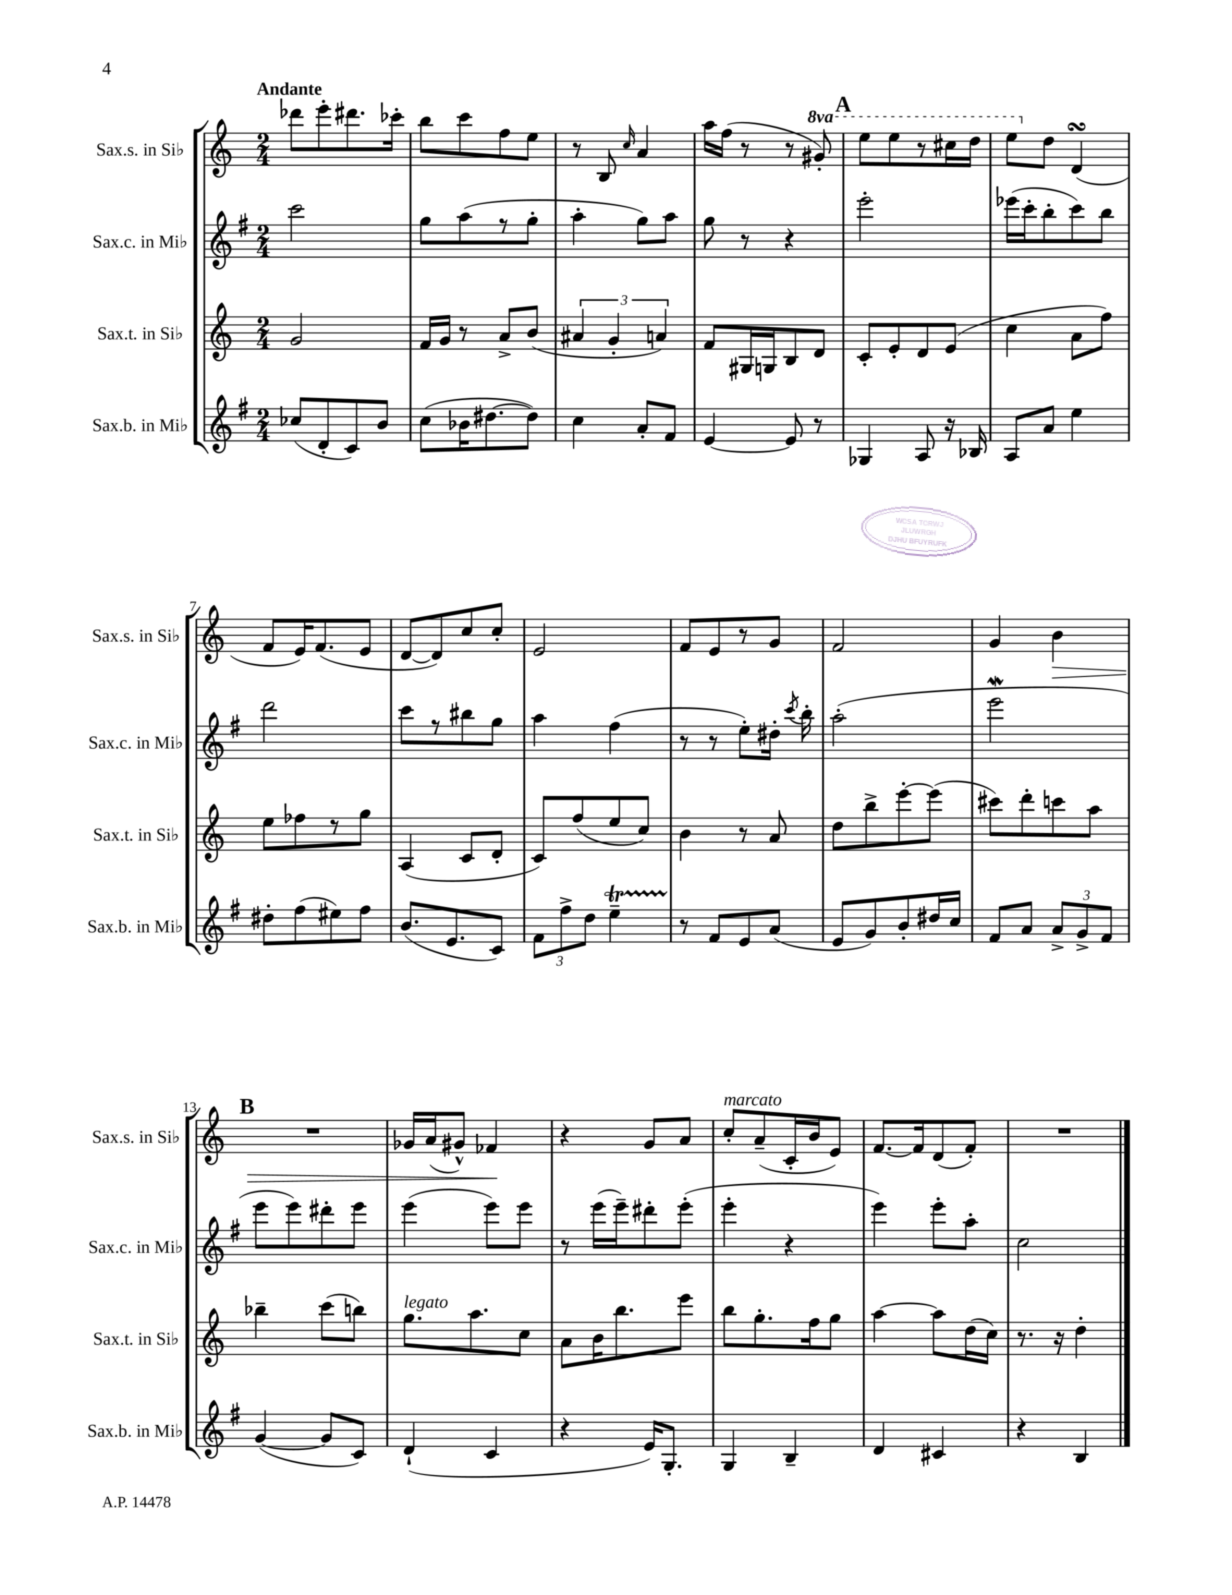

**kern	**kern	**kern	**kern
*staff4	*staff3	*staff2	*staff1
*clefG2	*clefG2	*clefG2	*clefG2
*k[f#]	*k[]	*k[f#]	*k[]
*M2/4	*M2/4	*M2/4	*M2/4
(8cc-	2g	2ccc	8ddd-
8d'	.	.	8eee'
8c)	.	.	8.ddd#
8b	.	.	.
.	.	.	16ccc-'
=	=	=	=
(8cc	16f	8gg	8bb
.	16g	.	.
16b-	8r	(8aa	8ccc
[8.dd#	.	.	.
.	8a^	8r	8ff
8dd#])	(8b	8gg'	8ee
=	=	=	=
4cc	6a#	4aa'	8r
.	.	.	8B
.	6g'	.	.
.	.	.	16qqcc
8a'	.	8gg)	4a
.	6a)	.	.
8f#	.	8aa	.
=	=	=	=
[4e	8f	8gg	16aa
.	.	.	(16ff
.	16G#	8r	8r
.	16G	.	.
8e]	8B	4r	8r
8r	8d	.	8gg#')
=	=	=	=
4G-	8c'	2eee'	8eee
.	8e'	.	8eee
8A	8d	.	8r
16r	(8e	.	16ccc#
16B-	.	.	16ddd
=	=	=	=
8A	4cc	(16eee-	8eee
.	.	16ccc'	.
8a	.	8bb'	8dd
4ee	8a	8ccc)	(4d
.	8ff)	8bb	.
=	=	=	=
8dd#'	8ee	2ddd	8f
(8ff#	8ff-	.	16e)
.	.	.	(8.f
8ee#)	8r	.	.
8ff#	8gg	.	8e
=	=	=	=
(8.b	(4A	8ccc	[8d
.	.	8r	8d])
8.e	.	.	.
.	8c	8bb#	8cc
8c)	8d'	8gg	8cc'
=	=	=	=
12f#	8c)	4aa	2e
12ff#^	.	.	.
.	(8ff	.	.
12dd	.	.	.
4ee~	8ee	(4ff#	.
.	8cc)	.	.
=	=	=	=
8r	4b	8r	8f
8f#	.	8r	8e
8e	8r	8ee')	8r
(8a	8a	16dd#'	8g
.	.	8qccc	.
.	.	16bb'	.
=	=	=	=
8e	8dd	(2aa'	2f
8g)	8bb^	.	.
8b'	[8eee'	.	.
16dd#	(8eee]	.	.
16cc	.	.	.
=	=	=	=
8f#	8ccc#)	2eee	4g
8a	8ddd'	.	.
12a^	8ccc	.	4b
12g^	.	.	.
.	8aa	.	.
12f#	.	.	.
=	=	=	=
([4g	4bb-~	8eee	2r
.	.	8eee)	.
8g]	(8ccc	8ddd#'	.
8c)	8bb)	8eee	.
=	=	=	=
(4d`	8.gg	(4eee	16g-
.	.	.	(16a
.	.	.	8g#^^)
.	8.aa	.	.
4c	.	8eee)	4f-
.	8cc	8eee	.
=	=	=	=
4r	8a	8r	4r
.	16b	(16eee	.
.	8.bb	16eee~)	.
16e)	.	8ddd#'	8g
8.G'	.	.	.
.	8eee	(8eee'	8a
=	=	=	=
4G	8bb	4eee'	8cc'
.	8.gg'	.	(8a~
4B~	.	4r	16c'
.	16ff	.	16b
.	8gg	.	8e)
=	=	=	=
4d	[4aa	4eee)	[8.f
.	.	.	16f]
4c#	8aa]	8eee'	(8d
.	(16dd	8aa'	8f')
.	16cc)	.	.
=	=	=	=
4r	8.r	2cc	2r
.	16r	.	.
4B	4dd'	.	.
==	==	==	==
*-	*-	*-	*-
